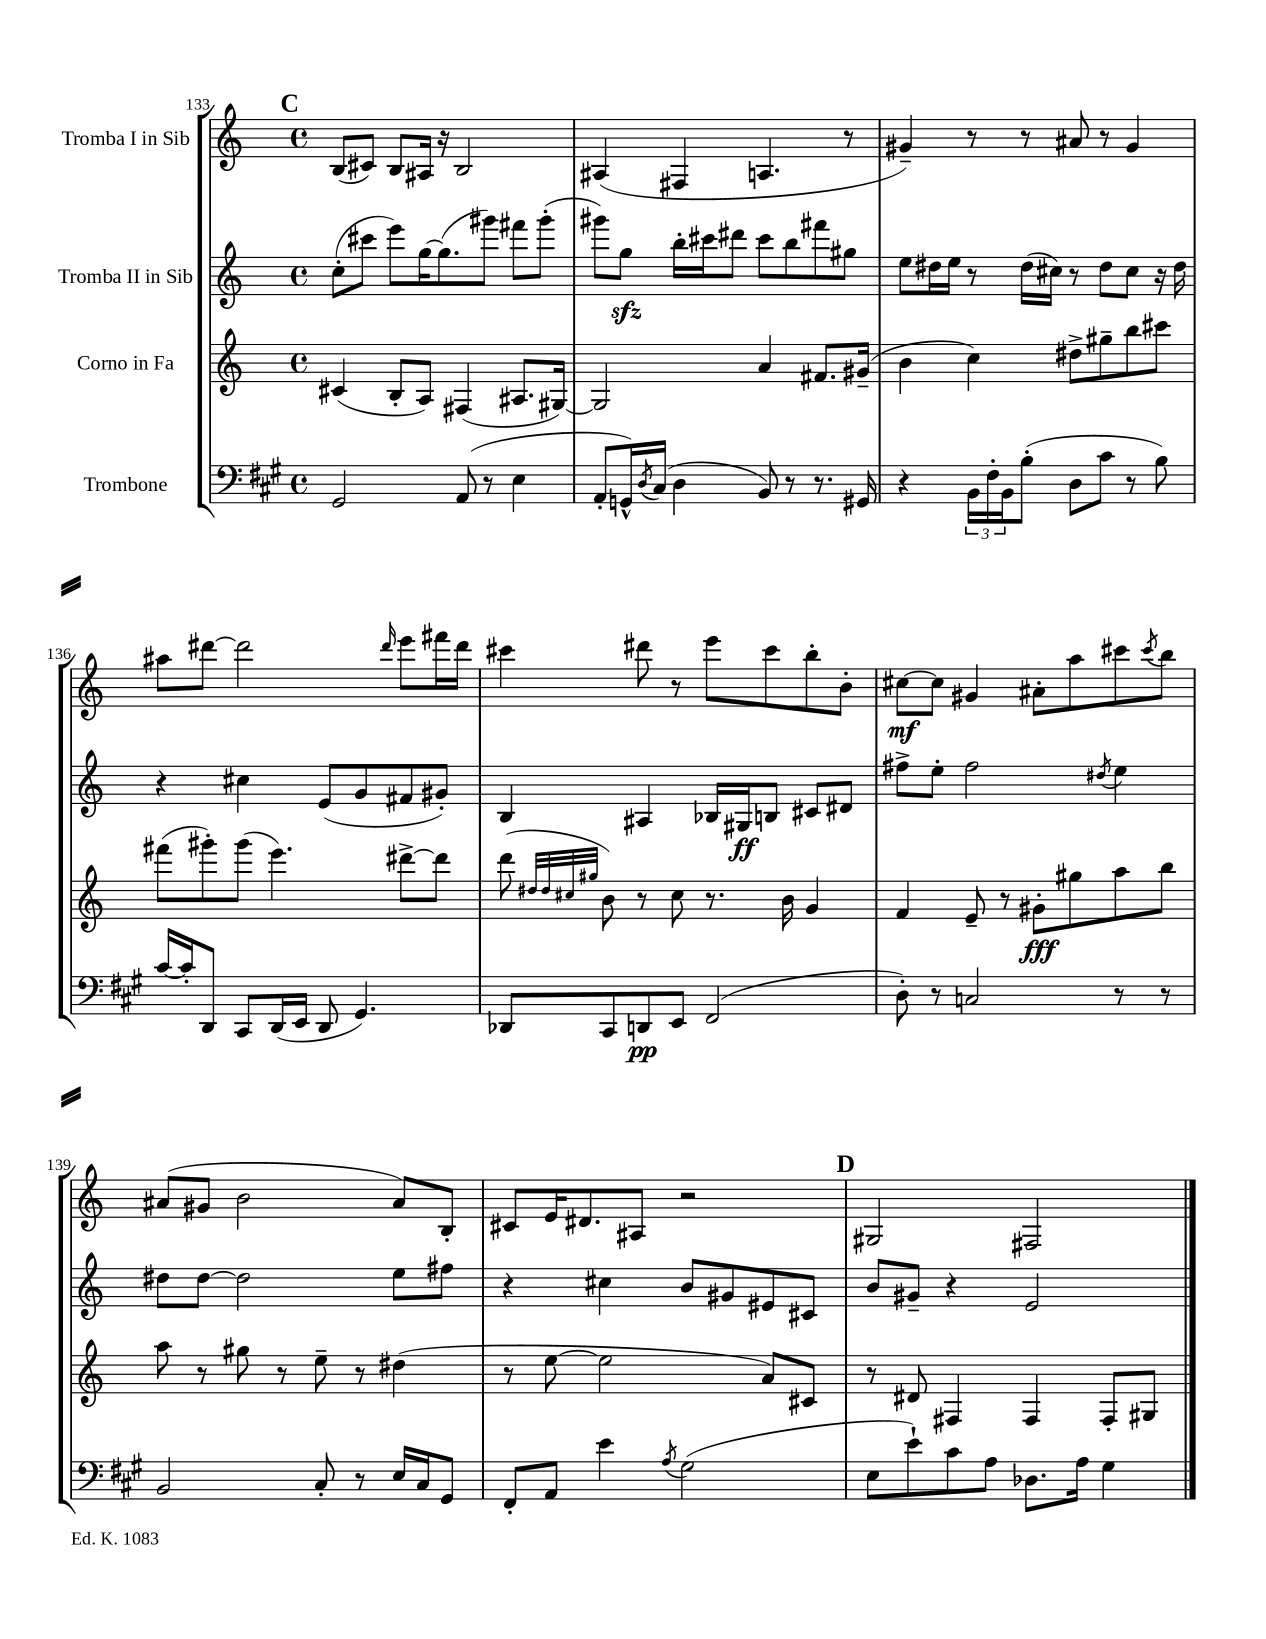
<<
\new StaffGroup <<
\new Staff = "s0" \with { instrumentName = "Tromba I in Sib" } {
    \clef treble \key c \major \defaultTimeSignature \time 4/4
    \mark \markup { \bold "C" } b8( cis'8) b8 ais16 r16 b2 |
    ais4( fis4 a4. r8 |
    gis'4--) r8 r8 ais'8 r8 gis'4 |
    ais''8 dis'''8~ dis'''2 \grace { dis'''16 } e'''8 fis'''16 dis'''16 |
    cis'''4 dis'''8 r8 e'''8 cis'''8 b''8-. b'8-. |
    cis''8~\mf cis''8 gis'4 ais'8-. a''8 cis'''8 \acciaccatura { cis'''8 } b''8 |
    ais'8( gis'8 b'2 ais'8) b8-. |
    cis'8 e'16 dis'8. ais8 r2 |
    \mark \markup { \bold "D" } gis2 fis2 \bar "|." |
}
\new Staff = "s1" \with { instrumentName = "Tromba II in Sib" } {
    \clef treble \key c \major \defaultTimeSignature \time 4/4
    \mark \markup { \bold "C" } c''8-.( cis'''8 e'''8) g''16~ g''8.( gis'''8) fis'''8 gis'''8-.( |
    gis'''8) g''8\sfz b''16-. cis'''16 dis'''8 cis'''8 b''8 fis'''8 gis''8 |
    e''8 dis''16 e''16 r8 dis''16( cis''16) r8 dis''8 cis''8 r16 dis''16 |
    r4 cis''4 e'8( g'8 fis'8 gis'8-.) |
    b4 ais4 bes16 gis16\ff b8 cis'8 dis'8 |
    fis''8-> e''8-. fis''2 \acciaccatura { dis''8 } e''4 |
    dis''8 dis''8~ dis''2 e''8 fis''8 |
    r4 cis''4 b'8 gis'8 eis'8 cis'8 |
    \mark \markup { \bold "D" } b'8 gis'8-- r4 e'2 \bar "|." |
}
\new Staff = "s2" \with { instrumentName = "Corno in Fa" } {
    \clef treble \key c \major \defaultTimeSignature \time 4/4
    \mark \markup { \bold "C" } cis'4( b8-. a8) fis4( ais8. gis16~) |
    gis2 a'4 fis'8. gis'16--( |
    b'4 c''4) dis''8-> gis''8-- b''8 cis'''8 |
    fis'''8( gis'''8-.) gis'''8( e'''4.) dis'''8~-> dis'''8 |
    d'''8( \grace { dis''32 dis''32 cis''32 gis''32 } b'8) r8 cis''8 r8. b'16 g'4 |
    f'4 e'8-- r8 gis'8-.\fff gis''8 a''8 b''8 |
    a''8 r8 gis''8 r8 e''8-- r8 dis''4( |
    r8 e''8~ e''2 a'8) cis'8 |
    \mark \markup { \bold "D" } r8 dis'8 fis4 fis4 fis8-. gis8 \bar "|." |
}
\new Staff = "s3" \with { instrumentName = "Trombone" } {
    \clef bass \key a \major \defaultTimeSignature \time 4/4
    \mark \markup { \bold "C" } gis,2 a,8( r8 e4 |
    a,8-. g,16-^) \acciaccatura { d8 } cis16( d4 b,8) r8 r8. gis,16 |
    r4 \tuplet 3/2 { b,16 fis16-. b,16 } b8-.( d8 cis'8 r8 b8) |
    cis'16~ cis'16-. d,8 cis,8 d,16( e,16 d,8 gis,4.) |
    des,8 cis,8 d,8\pp e,8 fis,2( |
    d8-.) r8 c2 r8 r8 |
    b,2 cis8-. r8 e16 cis16 gis,8 |
    fis,8-. a,8 e'4 \acciaccatura { a8 } gis2( |
    \mark \markup { \bold "D" } e8 e'8-!) cis'8 a8 des8. a16 gis4 \bar "|." |
}
>>
>>
\layout { \context { \Score currentBarNumber = #133 } }
